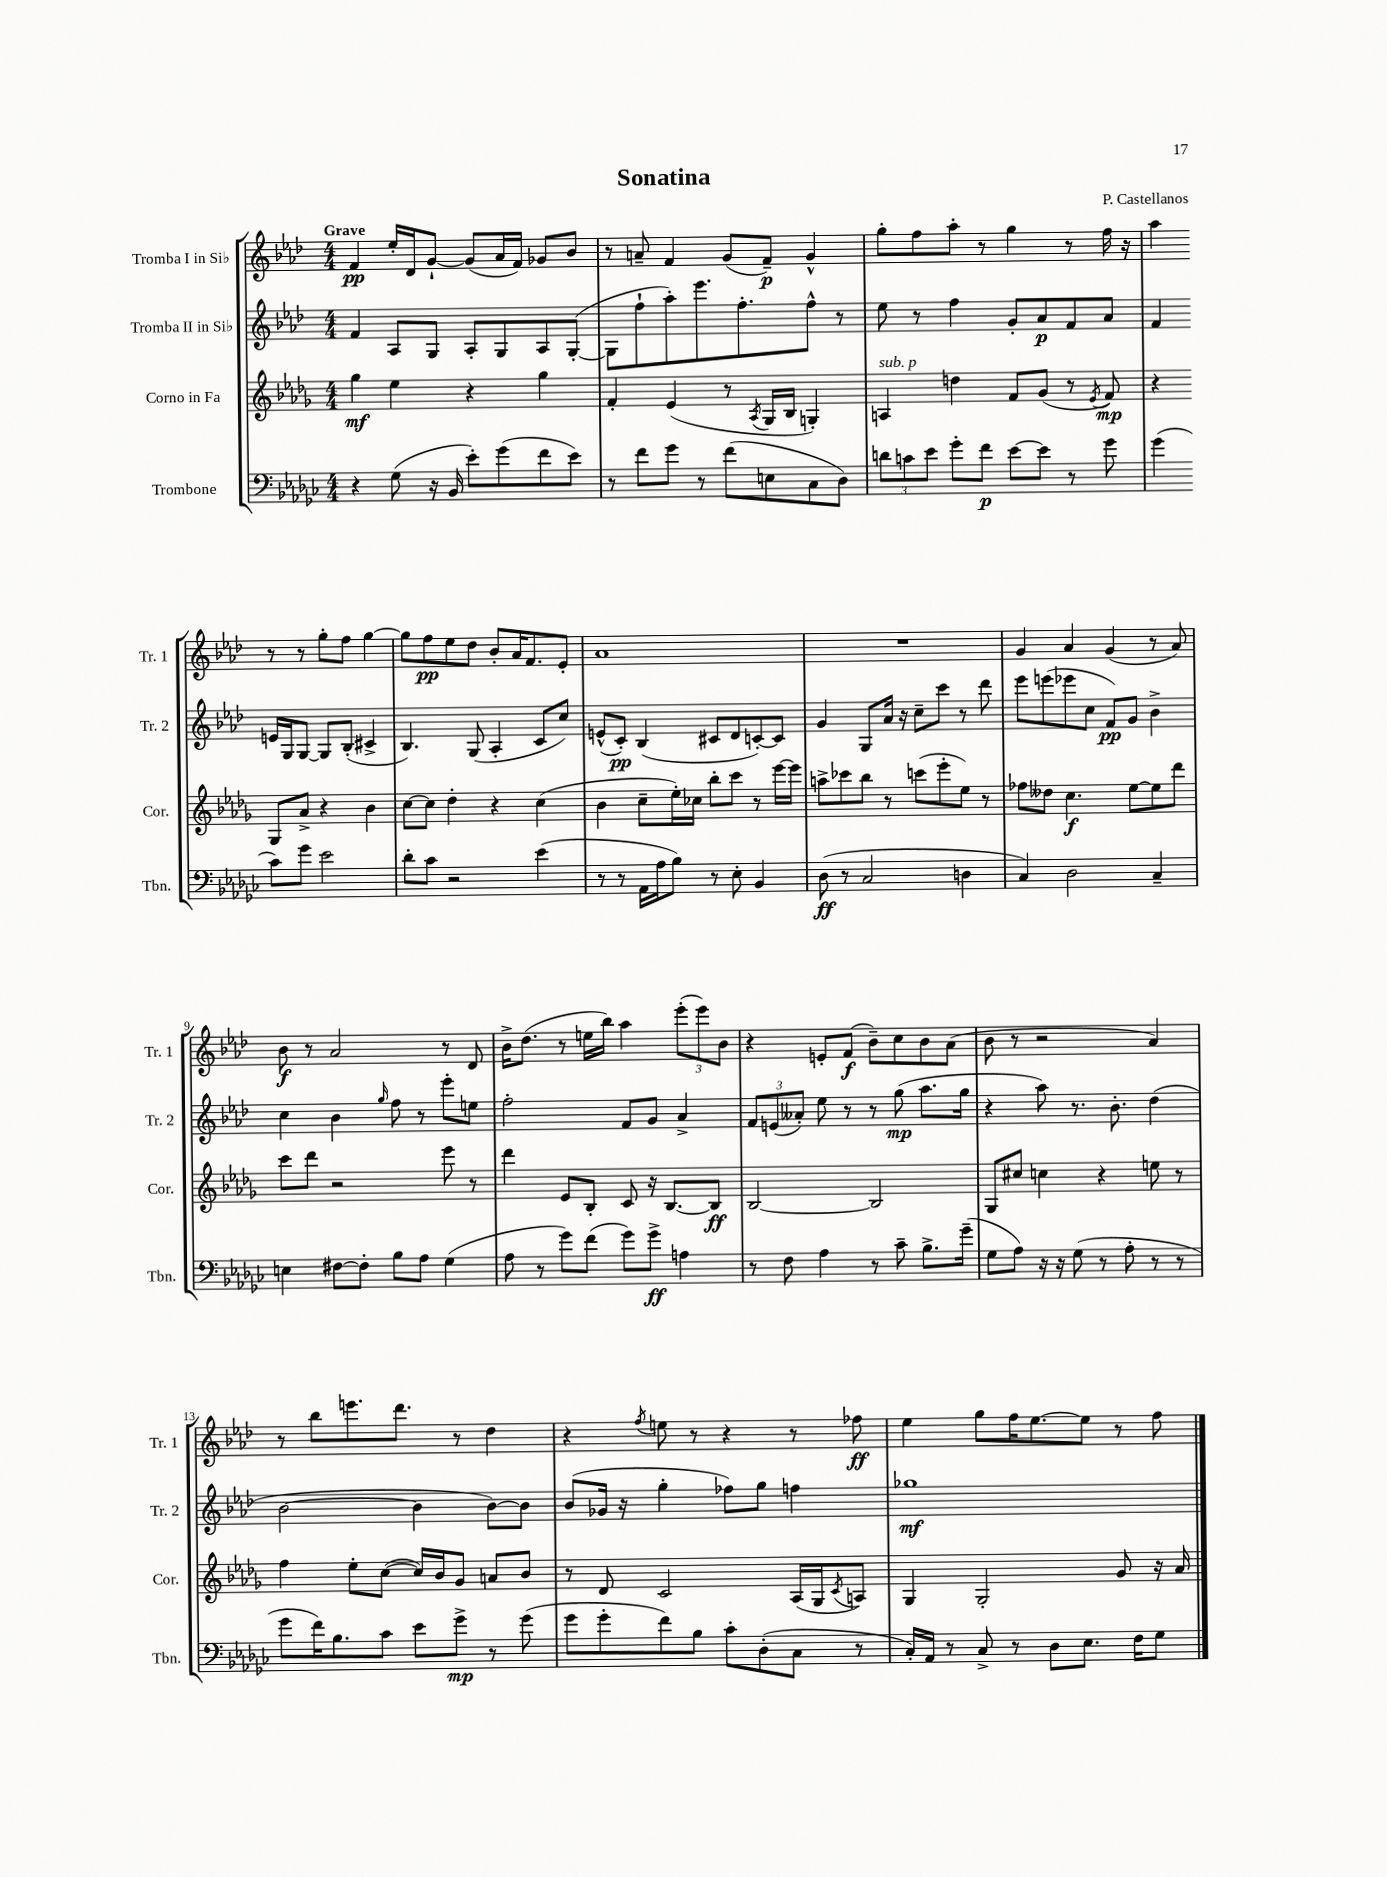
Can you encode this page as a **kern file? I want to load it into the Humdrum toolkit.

**kern	**dynam	**kern	**dynam	**kern	**dynam	**kern	**dynam
*part4	*part4	*part3	*part3	*part2	*part2	*part1	*part1
*staff4	*staff4	*staff3	*staff3	*staff2	*staff2	*staff1	*staff1
*I"Trombone	*	*I"Corno in Fa	*	*I"Tromba II in Si♭	*	*I"Tromba I in Si♭	*
*I'Tbn.	*	*I'Cor.	*	*I'Tr. 2	*	*I'Tr. 1	*
*clefF4	*	*clefG2	*	*clefG2	*	*clefG2	*
*k[b-e-a-d-g-c-]	*	*k[b-e-a-d-g-]	*	*k[b-e-a-d-]	*	*k[b-e-a-d-]	*
*M4/4	*	*M4/4	*	*M4/4	*	*M4/4	*
=1	=1	=1	=1	=1	=1	=1	=1
!	!	!	!	!	!	!LO:TX:a:B:t=Grave	!
4r	.	4gg-\	mf	4f/	.	4f/	pp
(8G-\	.	4ee-\	.	8A-/L	.	16ee-'/LL	.
.	.	.	.	.	.	16d-/J	.
16r	.	.	.	8G/J	.	[8g`/J	.
16BB-/	.	.	.	.	.	.	.
8e-'\L)	.	4r	.	8A-'/L	.	(8g/L]	.
(8g-\	.	.	.	8G/	.	16a-/L	.
.	.	.	.	.	.	16f/JJ)	.
8f\	.	4gg-\	.	8A-/	.	8g-X/L	.
8e-\J)	.	.	.	([8G'/J	.	8b-/J	.
=2	=2	=2	=2	=2	=2	=2	=2
8r	.	4f'/	.	8G\L]	.	8r	.
8f\L	.	.	.	8ff`\	.	8an~/	.
8g-\J	.	(4e-/	.	8aa-'\)	.	4f/	.
8r	.	.	.	8.eee-\	.	.	.
(8f\L	.	8r	.	.	.	(8g/L	.
.	.	.	.	8.ff'\	.	.	.
.	.	8qA-/	.	.	.	.	.
8En\	.	16G-/LL	.	.	.	8f~/J)	p
.	.	16B-/JJ	.	.	.	.	.
8C-\	.	4Gn'/)	.	8ff^^\J	.	4g^^/	.
8D-\J)	.	.	.	8r	.	.	.
=3	=3	=3	=3	=3	=3	=3	=3
!	!	!LO:TX:a:i:t=sub. p	!	!	!	!	!
12dn\L	.	4An/	.	8ee-\	.	8gg'\L	.
12cn\	.	.	.	.	.	.	.
.	.	.	.	8r	.	8ff\	.
12e-\J	.	.	.	.	.	.	.
8g-'\L	.	4ddn\	.	4ff\	.	8aa-'\J	.
8f\J	p	.	.	.	.	8r	.
[8e-\L	.	8f/L	.	8g'/L	.	4gg\	.
8e-\J]	.	(8g-/J	.	8a-/	p	.	.
8r	.	8r	.	8f/	.	8r	.
.	.	8qe-/	.	.	.	.	.
8g-\	.	8f/)	mp	8a-/J	.	16ff\	.
.	.	.	.	.	.	16r	.
=4	=4	=4	=4	=4	=4	=4	=4
(4g-\	.	4r	.	4f/	.	4aa-\	.
8c-\L)	.	8G-/L	.	16en/LL	.	8r	.
.	.	.	.	16G/J	.	.	.
8g-\J	.	8a-^/J	.	[8G/J	.	8r	.
2e-\	.	4r	.	8G/L]	.	8gg'\L	.
.	.	.	.	(8B-'/J	.	8ff\J	.
.	.	4b-\	.	4c#X^/	.	[4gg\	.
!!LO:LB:g=z
=5	=5	=5	=5	=5	=5	=5	=5
8d-'\L	.	[8cc\L	.	4.B-/)	.	8gg\L]	.
8c-\J	.	8cc\J]	.	.	.	8ff\	pp
2r	.	4dd-'\	.	.	.	8ee-\	.
.	.	.	.	(8G/	.	8dd-\J	.
.	.	4r	.	4A-'/	.	8b-'/L	.
.	.	.	.	.	.	16a-/K	.
.	.	.	.	.	.	8.f/	.
(4e-\	.	(4cc\	.	8c/L	.	.	.
.	.	.	.	8cc/J)	.	8e-'/J	.
=6	=6	=6	=6	=6	=6	=6	=6
8r	.	4b-\	.	(8en^^/L	.	1a-	.
8r	.	.	.	8c'/J)	pp	.	.
16AA-\LL	.	8cc~\L	.	(4B-/	.	.	.
16A-\J	.	.	.	.	.	.	.
8B-\J)	.	16ee-'\L)	.	.	.	.	.
.	.	16cc-X\JJ	.	.	.	.	.
8r	.	8bb-'\L	.	8c#X/L	.	.	.
8E-'\	.	8ccc\J	.	8d-/	.	.	.
4BB-/	.	8r	.	[8cn'/)	.	.	.
.	.	[16eee-\LL	.	8c/J]	.	.	.
.	.	16eee-\JJ]	.	.	.	.	.
=7	=7	=7	=7	=7	=7	=7	=7
(8D-\	ff	8aan^\L	.	4g/	.	1r	.
8r	.	8ccc-X\	.	.	.	.	.
2C-/	.	8bb-\J	.	8G/L	.	.	.
.	.	8r	.	16a-/Jk	.	.	.
.	.	.	.	16r	.	.	.
.	.	(8cccn\L	.	8cc~\L	.	.	.
.	.	8eee-'\	.	8ccc\J	.	.	.
4Dn\	.	8ee-\J)	.	8r	.	.	.
.	.	8r	.	8ddd-\	.	.	.
=8	=8	=8	=8	=8	=8	=8	=8
4C-/)	.	8ff-X\L	.	8eee-\L	.	4g/	.
.	.	8dd--X\J	.	(8eeen\	.	.	.
2D-\	.	4.cc\	f	8eee-X\	.	4a-/	.
.	.	.	.	8cc\J	.	.	.
.	.	.	.	8f/L)	pp	(4g/	.
.	.	[8ee-\L	.	8g/J	.	.	.
4C-~/	.	8ee-\]	.	4b-^\	.	8r	.
.	.	8ddd-\J	.	.	.	8a-/)	.
!!LO:LB:g=z
=9	=9	=9	=9	=9	=9	=9	=9
4En\	.	8ccc\L	.	4cc\	.	8b-\	f
.	.	8ddd-\J	.	.	.	8r	.
[8F#X\L	.	2r	.	4b-\	.	2a-/	.
8F#'\J]	.	.	.	.	.	.	.
.	.	.	.	16qqgg/	.	.	.
8B-\L	.	.	.	8ff\	.	.	.
8A-\J	.	.	.	8r	.	.	.
(4G-\	.	8eee-\	.	8eee-'\L	.	8r	.
.	.	8r	.	8een\J	.	8d-/	.
=10	=10	=10	=10	=10	=10	=10	=10
8A-\	.	4ddd-\	.	2ff'\	.	16b-^\KL	.
.	.	.	.	.	.	(8.dd-\J	.
8r	.	.	.	.	.	.	.
8g-\L)	.	8e-/L	.	.	.	8r	.
(8f\J	.	8B-'/J	.	.	.	16een\LL	.
.	.	.	.	.	.	16bb-\JJ)	.
8g-\L)	.	8c/	.	8f/L	.	4aa-\	.
8g-^\J	ff	16r	.	8g/J	.	.	.
.	.	[8.B-/L	.	.	.	.	.
4An\	.	.	.	4a-^/	.	(12eee-'\L	.
.	.	.	.	.	.	12eee-\)	.
.	.	8B-/J]	ff	.	.	.	.
.	.	.	.	.	.	12b-\J	.
=11	=11	=11	=11	=11	=11	=11	=11
8r	.	[2B-/	.	12f/L	.	4r	.
.	.	.	.	(12en/	.	.	.
8F\	.	.	.	.	.	.	.
.	.	.	.	12a--X'/J)	.	.	.
4A-\	.	.	.	8ee-\	.	8en'/L	.
.	.	.	.	8r	.	(8f/J	f
8r	.	2B-/]	.	8r	.	8b-~\L)	.
8c-~\	.	.	.	(8gg\	mp	8cc\	.
8.B-^\L	.	.	.	8.aa-\L	.	8b-\	.
.	.	.	.	.	.	(8a-\J	.
(16g-~\Jk	.	.	.	16gg\Jk	.	.	.
=12	=12	=12	=12	=12	=12	=12	=12
8G-\L	.	8G-/L	.	4r	.	8b-\	.
8A-\J)	.	8cc#X/J	.	.	.	8r	.
16r	.	4ccn\	.	8aa-\)	.	2r	.
16r	.	.	.	.	.	.	.
(8G-\	.	.	.	8.r	.	.	.
8r	.	4r	.	.	.	.	.
.	.	.	.	8.b-'\	.	.	.
8A-'\	.	.	.	.	.	.	.
8r	.	8een\	.	(4dd-\	.	4a-/)	.
8r	.	8r	.	.	.	.	.
!!LO:LB:g=z
=13	=13	=13	=13	=13	=13	=13	=13
8g-\L	.	4ff\	.	[2b-\	.	8r	.
16f\K)	.	.	.	.	.	8bb-\L	.
8.B-\	.	.	.	.	.	.	.
.	.	8ee-'\L	.	.	.	8.eeen\	.
8c-\J	.	([8cc\J	.	.	.	.	.
.	.	.	.	.	.	8.ddd-\J	.
8e-\L	.	16cc/LL])	.	4b-\]	.	.	.
.	.	16b-/J	.	.	.	.	.
8g-^\J	mp	8g-/J	.	.	.	8r	.
8r	.	8an/L	.	[8b-\L)	.	4dd-\	.
(8g-\	.	8b-/J	.	8b-\J]	.	.	.
=14	=14	=14	=14	=14	=14	=14	=14
8g-\L	.	8r	.	(8b-/L	.	4r	.
8g-'\	.	8d-/	.	16g-X/Jk	.	.	.
.	.	.	.	16r	.	.	.
.	.	.	.	.	.	8qff/	.
8f\)	.	2c/	.	4gg'\	.	8een\	.
8B-\J	.	.	.	.	.	8r	.
8c-'\L	.	.	.	8ff-X\L)	.	4r	.
(8D-'\	.	.	.	8gg\J	.	.	.
8C-\J	.	(16A-/LL	.	4ffn\	.	8r	.
.	.	16G-/J	.	.	.	.	.
.	.	8qc/	.	.	.	.	.
8r	.	8An/J)	.	.	.	8ff-X\	ff
=15	=15	=15	=15	=15	=15	=15	=15
16C-'/LL)	.	4G-/	.	1gg-X	mf	4ee-\	.
16AA-/JJ	.	.	.	.	.	.	.
8r	.	.	.	.	.	.	.
8C-^/	.	2G-'/	.	.	.	8gg\L	.
8r	.	.	.	.	.	16ff\K	.
.	.	.	.	.	.	[8.ee-\	.
8D-\L	.	.	.	.	.	.	.
8.E-\J	.	.	.	.	.	8ee-\J]	.
.	.	8g-/	.	.	.	8r	.
16F\KL	.	.	.	.	.	.	.
8G-\J	.	16r	.	.	.	8ff\	.
.	.	16a-/	.	.	.	.	.
==	==	==	==	==	==	==	==
*-	*-	*-	*-	*-	*-	*-	*-
